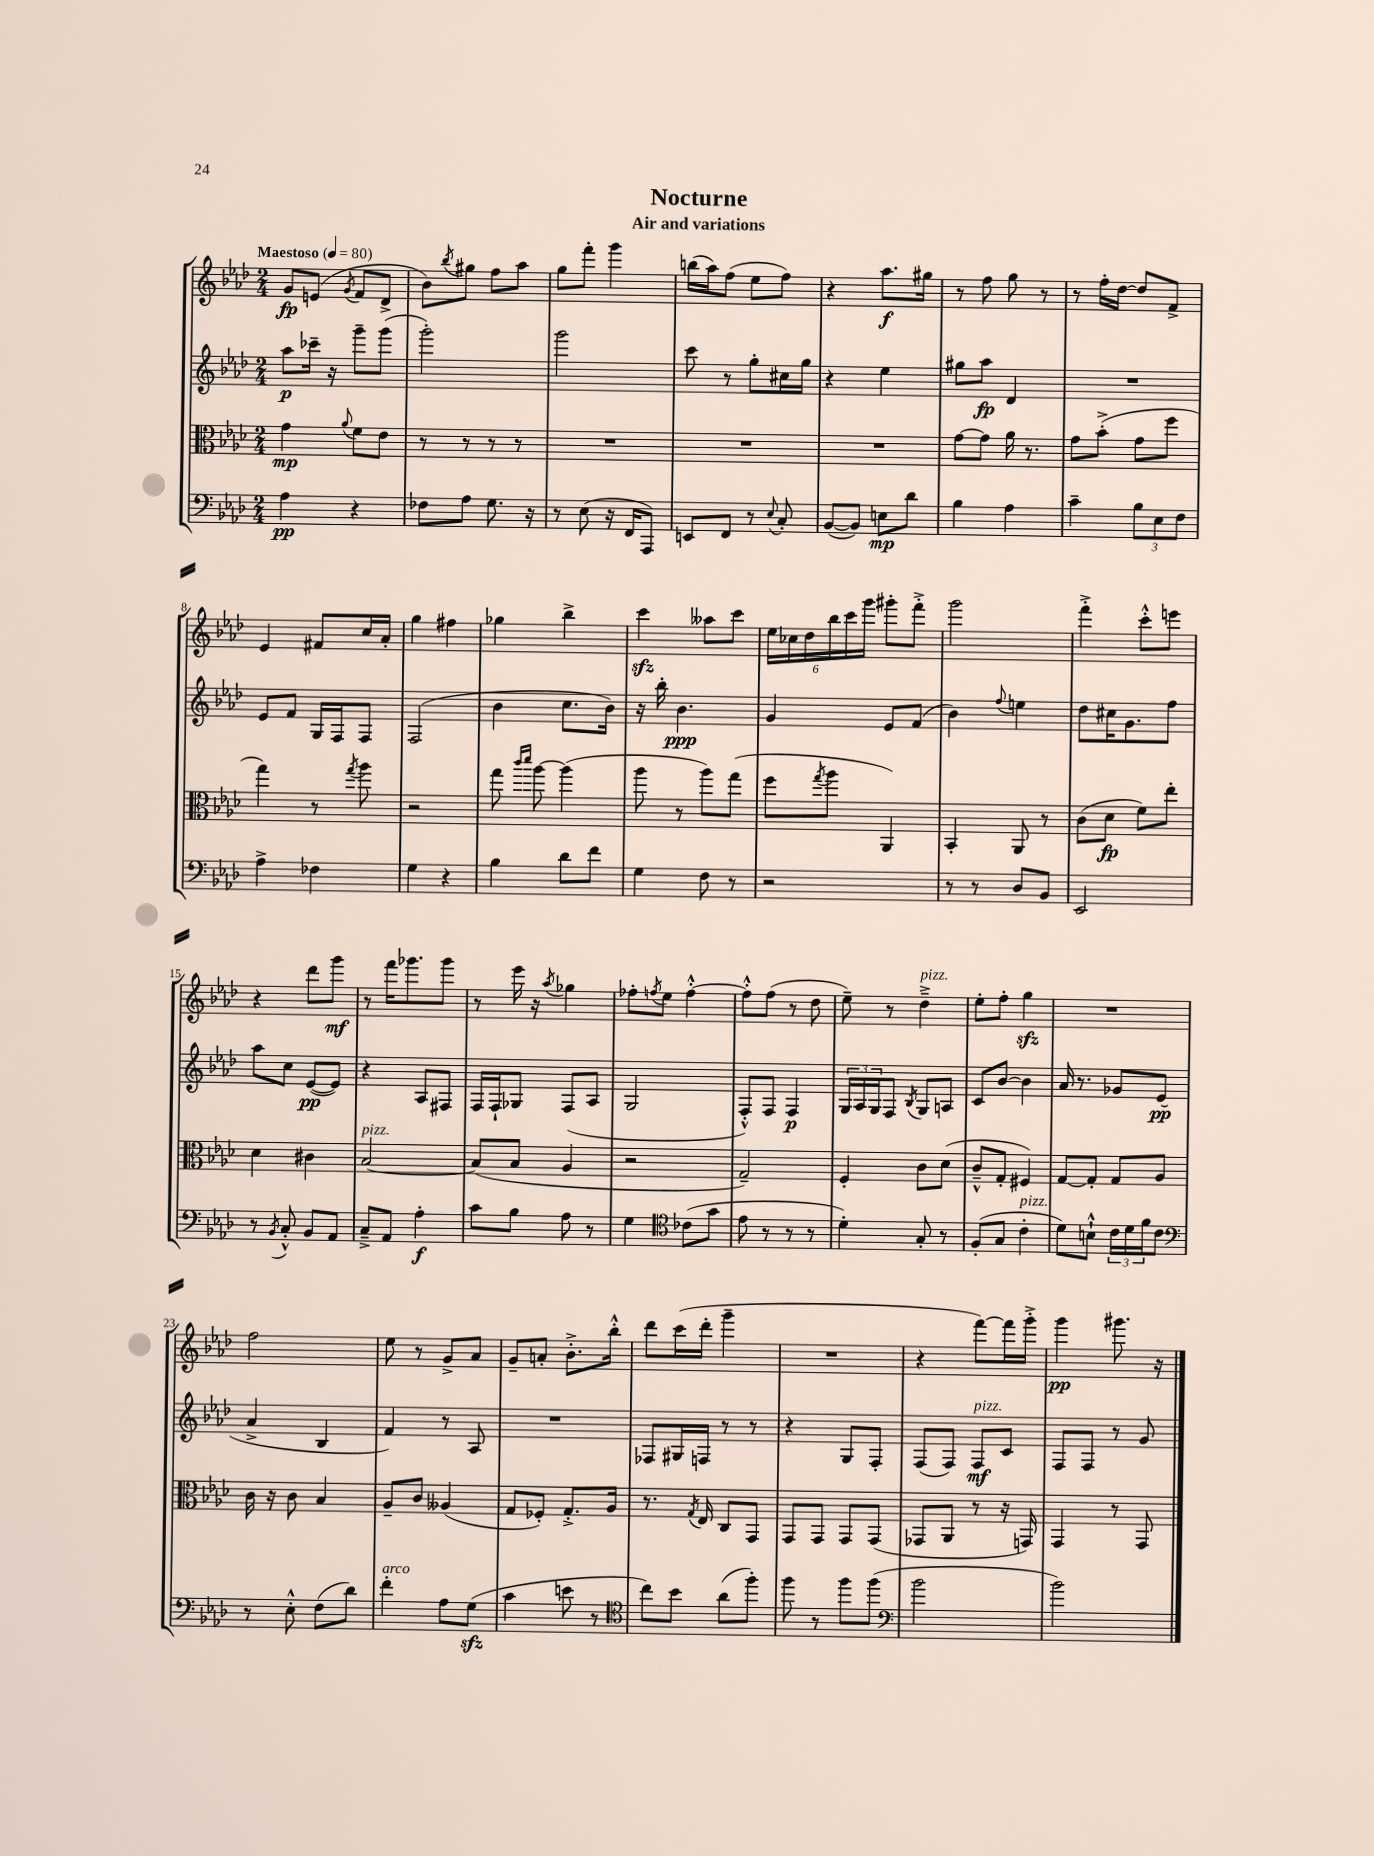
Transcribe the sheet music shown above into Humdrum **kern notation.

**kern	**kern	**kern	**kern
*staff4	*staff3	*staff2	*staff1
*clefF4	*clefC3	*clefG2	*clefG2
*k[b-e-a-d-]	*k[b-e-a-d-]	*k[b-e-a-d-]	*k[b-e-a-d-]
*M2/4	*M2/4	*M2/4	*M2/4
*MM80	*MM80	*MM80	*MM80
4A-	4g	8aa-	8g
.	.	16ccc-~	(8e
.	.	16r	.
.	8qqa-	.	8qg
4r	8f	8ggg~	8f
.	8e-	(8ggg	8d-^
=	=	=	=
8F-	8r	2ggg')	8b-)
.	.	.	8qbb-
8A-	8r	.	8gg#
8.G	8r	.	8ff
.	8r	.	8aa-
16r	.	.	.
=	=	=	=
8r	2r	2ggg	8gg
(8E-	.	.	8fff'
16r	.	.	4ggg
16FF	.	.	.
8AAA-)	.	.	.
=	=	=	=
8EE	2r	8ccc	(16bb
.	.	.	16aa-)
8FF	.	8r	(8ff
8r	.	8gg'	8ee-
8qqE-	.	.	.
8C'	.	16cc#	8ff)
.	.	16gg	.
=	=	=	=
([8BB-	2r	4r	4r
8BB-])	.	.	.
8E	.	4ee-	8.aa-
8d-	.	.	.
.	.	.	16gg#
=	=	=	=
4B-	[8g	8gg#	8r
.	8g]	8aa-	8ff
4A-	16a-	4d-	8gg
.	8.r	.	.
.	.	.	8r
=	=	=	=
4c~	8g	2r	8r
.	(8b-'^	.	16ff'
.	.	.	[16dd-
12B-	8g	.	8dd-]
12E-	.	.	.
.	8ff	.	8f^
12F	.	.	.
=	=	=	=
4A-^	4gg)	8e-	4e-
.	.	8f	.
4F-	8r	16G	8f#
.	.	16F	.
.	8qgg	.	.
.	8aa-	8F	16cc
.	.	.	16a-'
=	=	=	=
4G	2r	(2F	4gg
4r	.	.	4ff#
=	=	=	=
4B-	8gg	4b-	4gg-
.	16qqccc	.	.
.	16qqddd-	.	.
.	[8aa-	.	.
8d-	(4aa-]	8.cc	4bb-^
8f	.	.	.
.	.	16b-)	.
=	=	=	=
4G	8aa-	16r	4ccc
.	.	16bb-'	.
.	8r	4.b-	.
8F	8aa-)	.	8aa--
8r	(8gg	.	8ccc
=	=	=	=
2r	8ff	4g	24ee-
.	.	.	24cc-
.	.	.	24dd-
.	8qgg	.	.
.	8aa-	.	24bb-
.	.	.	24ccc
.	.	.	24ggg
.	4AA-)	8e-	8ggg#'
.	.	(8f	8fff'^
=	=	=	=
8r	4BB-'	4b-)	2ggg
8r	.	.	.
.	.	8qqff	.
8D-	8AA-	4ee	.
8BB-	8r	.	.
=	=	=	=
2EE-	(8c	8dd-	4fff'^
.	8d-	16cc#	.
.	.	8.g	.
.	8f)	.	8ccc'^^
.	8ee-'	8ff	8eee
=	=	=	=
8r	4d-	8aa-	4r
8qBB-	.	.	.
8C'^^	.	8cc	.
8BB-	4c#	([8e-	8ddd-
8AA-	.	8e-])	8ggg
=	=	=	=
8C~^	[2B-	4r	8r
8AA-	.	.	16fff
.	.	.	8.ggg-
4A-'	.	8A-	.
.	.	8F#	8ggg-
=	=	=	=
8c	(8B-]	16F	8r
.	.	16F`	.
8B-	8B-	8G-	16eee-
.	.	.	16r
.	.	.	8qaa-
8A-	4A-	(8F	4gg-
8r	.	8A-	.
=	=	=	=
4G	2r	2G	8ff-'
.	.	.	8qff
.	.	.	8ee-
*clefC4	*	*	*
(8c-	.	.	[4ff'^^
8g	.	.	.
=	=	=	=
8e-	2G~)	8F'^^)	8ff'^^]
8r	.	8F	(8ff
8r	.	4F	8r
8r	.	.	8dd-
=	=	=	=
4d-')	4F'	24G	8ee-~)
.	.	24A-	.
.	.	24G	.
.	.	8F	8r
.	.	8qB-	.
8G'	8c	8G	4dd-~^
8r	(8d-	8A	.
=	=	=	=
(8F'	8c~^^	8c	8ee-'
8G	8G'	[8b-	8ff'
4c'	4F#)	4b-]	4gg
=	=	=	=
8d-)	[8G	16a-	2r
.	.	8.r	.
8B`^^	8G']	.	.
24c	8G	8g-	.
24d-	.	.	.
24f	.	.	.
8c	8A-	(8e-	.
=	=	=	=
*clefF4	*	*	*
8r	16c	4a-^	2ff
.	16r	.	.
8E-'^^	8c	.	.
(8F	4B-	4B-	.
8d-)	.	.	.
=	=	=	=
4f'	8A-~	4f)	8ee-
.	8c	.	8r
8A-	(4A--	8r	8g^
(8G	.	8A-	8a-
=	=	=	=
4c	8G	2r	8g~
.	8F-')	.	8a'
8e	8.G'^	.	8.b-'^
8r	.	.	.
.	16A-	.	16bb-'^^
=	=	=	=
*clefC4	*	*	*
8cc)	8.r	8F-	8ddd-
8b-	.	16G#	(16ccc
.	8qG	.	.
.	16E-	16F	16ddd-'
(8a-	8C	8r	4ggg~
8ff')	8GG	8r	.
=	=	=	=
8ff	8GG	4r	2r
8r	8GG	.	.
8ff	8GG	8G	.
(8ff	(8GG	8F'	.
=	=	=	=
*clefF4	*	*	*
2b-	8GG-	(8F	4r
.	8AA-	8F)	.
.	8r	8F	[8fff)
.	16r	8c	16fff]
.	16GG)	.	16ggg'^
=	=	=	=
2b-)	4GG	8F	4ggg
.	.	8F	.
.	8r	8r	8.ggg#
.	8GG	8g	.
.	.	.	16r
==	==	==	==
*-	*-	*-	*-
